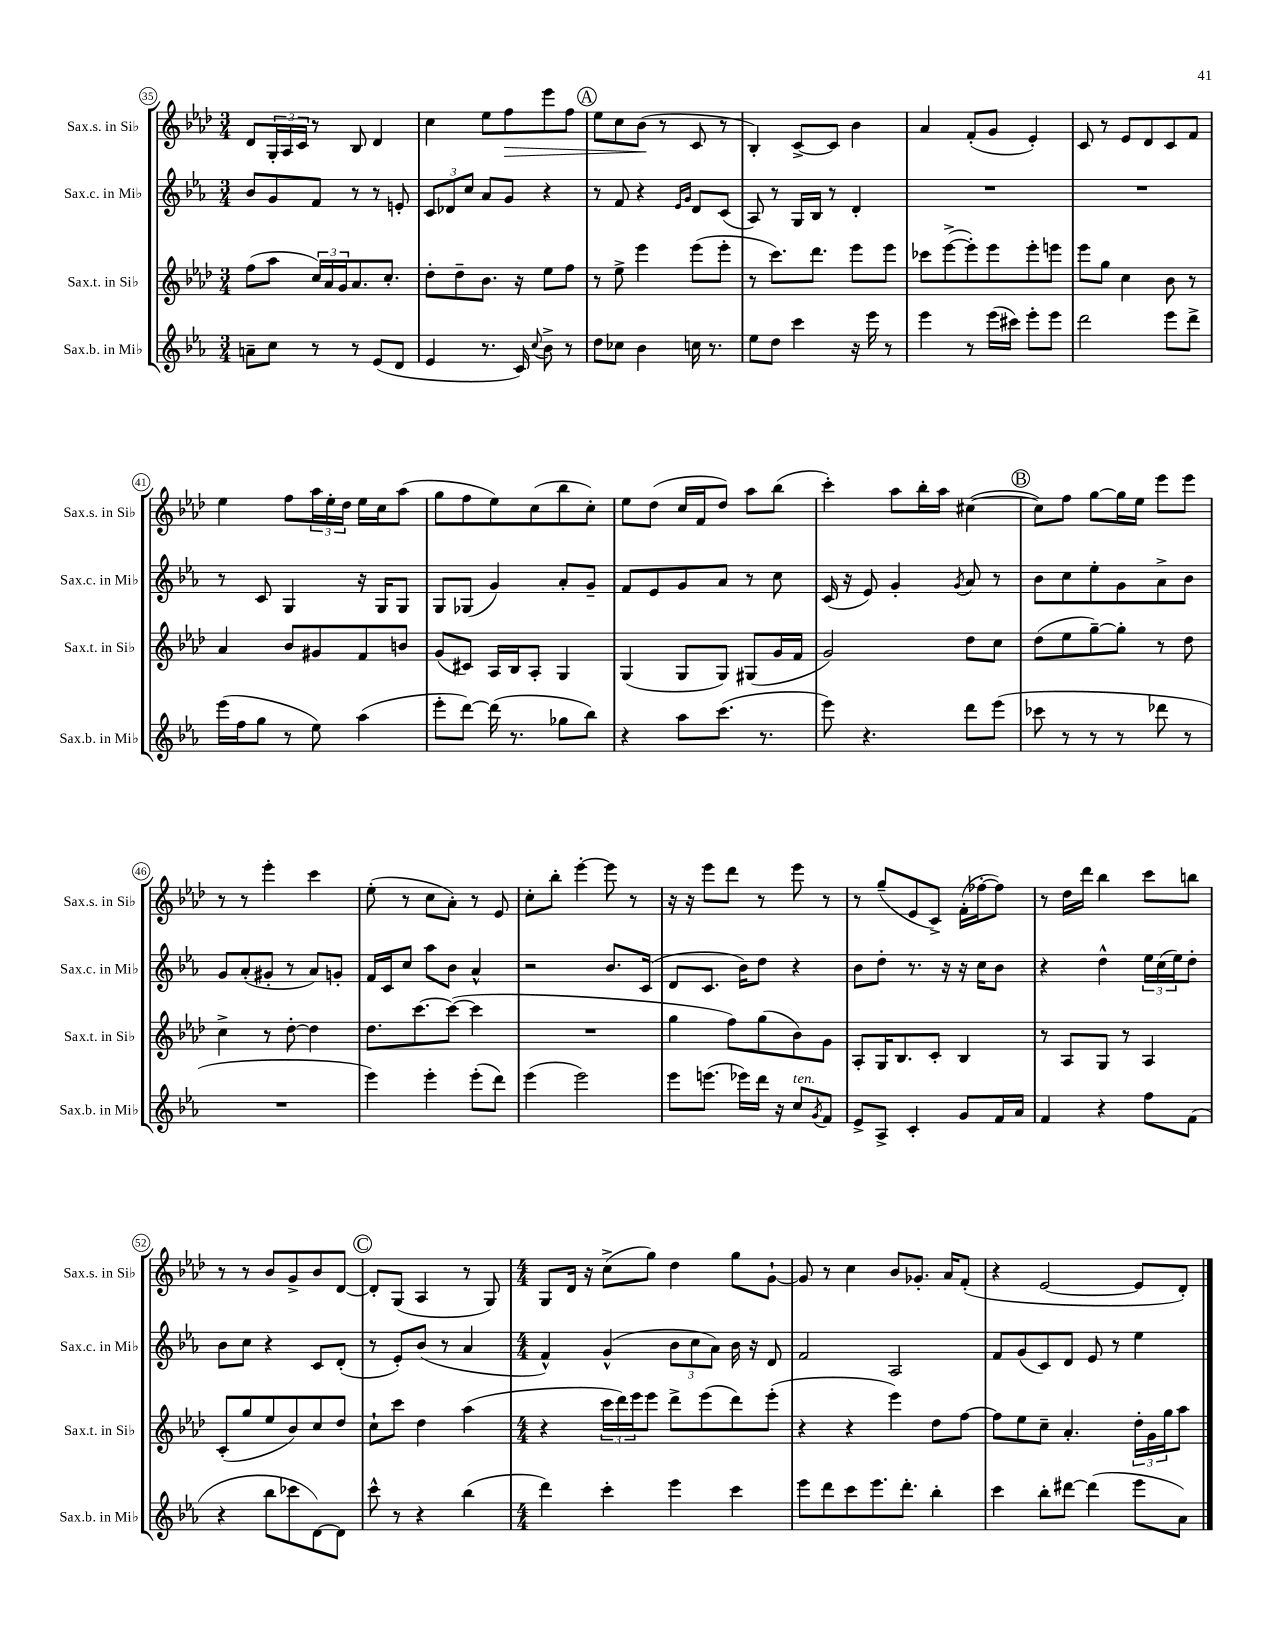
<<
\new StaffGroup <<
\new Staff = "s0" \with { instrumentName = "Sax.s. in Sib" shortInstrumentName = "Sax.s. in Sib" } {
    \clef treble \key aes \major \numericTimeSignature \time 3/4
    des'8 \tuplet 3/2 { g16-. aes16 c'16 } r8 bes8 des'4 |
    c''4 ees''8 f''8\> ees'''8 f''8 |
    \mark \markup { \circle "A" } ees''8 c''8 bes'8\!( r8 c'8 r8 |
    bes4-.) c'8~-> c'8 bes'4 |
    aes'4 f'8-.( g'8 ees'4-.) |
    c'8 r8 ees'8 des'8 c'8 f'8 |
    ees''4 f''8 \tuplet 3/2 { aes''16 ees''16-. des''16 } ees''16 c''16 aes''8( |
    g''8 f''8 ees''8) c''8( bes''8 c''8-.) |
    ees''8 des''8( c''16 f'16 des''8) aes''8 bes''8( |
    c'''4-.) aes''8 bes''16-. aes''16 cis''4~( |
    \mark \markup { \circle "B" } cis''8) f''8 g''8~ g''16 ees''16 ees'''8 ees'''8 |
    r8 r8 ees'''4-. c'''4 |
    ees''8-.( r8 c''8 aes'8-.) r8 ees'8 |
    c''8-. bes''8-. ees'''4~-. ees'''8 r8 |
    r16 r16 ees'''8 des'''8 r8 ees'''8 r8 |
    r8 g''8--( ees'8 c'8->) f'16-.( fes''16~-. fes''8) |
    r8 des''16 des'''16 bes''4 c'''8 b''8 |
    r8 r8 bes'8 g'8-> bes'8 des'8~ |
    \mark \markup { \circle "C" } des'8-. g8( aes4 r8 g8) |
    \numericTimeSignature \time 4/4 g8 des'16 r16 c''8->( g''8) des''4 g''8 g'8~-! |
    g'8 r8 c''4 bes'8 ges'8.-. aes'16 f'8-.( |
    r4 ees'2~ ees'8 des'8-.) \bar "|." |
}
\new Staff = "s1" \with { instrumentName = "Sax.c. in Mib" shortInstrumentName = "Sax.c. in Mib" } {
    \clef treble \key ees \major \numericTimeSignature \time 3/4
    bes'8 g'8 f'8 r8 r8 e'8-. |
    \tuplet 3/2 { c'8 des'8 c''8 } aes'8 g'8 r4 |
    \mark \markup { \circle "A" } r8 f'8 r4 \grace { ees'16 g'16 } d'8 c'8( |
    aes8) r8 g16 bes16 r8 d'4-. |
    R2. |
    R2. |
    r8 c'8 g4 r16 g16 g8 |
    g8 ges8( g'4) aes'8-. g'8-- |
    f'8 ees'8 g'8 aes'8 r8 c''8 |
    c'16( r16 ees'8) g'4-. \acciaccatura { g'8 } aes'8 r8 |
    \mark \markup { \circle "B" } bes'8 c''8 ees''8-. g'8 aes'8-> bes'8 |
    g'8 aes'8-.( gis'8-. r8 aes'8) g'8-. |
    f'16 c'16 c''8 aes''8 bes'8 aes'4-^ |
    r2 bes'8. c'16( |
    d'8 c'8. bes'16) d''8 r4 |
    bes'8 d''8-. r8. r16 r16 c''16 bes'8 |
    r4 d''4-^ \tuplet 3/2 { ees''16 c''16( ees''16) } d''8-. |
    bes'8 c''8 r4 c'8 d'8-.( |
    \mark \markup { \circle "C" } r8 ees'8-.) bes'8( r8 aes'4 |
    \numericTimeSignature \time 4/4 f'4-^) g'4-^( \tuplet 3/2 { bes'8 c''8 aes'8) } bes'16 r16 d'8 |
    f'2 aes2 |
    f'8 g'8( c'8) d'8 ees'8 r8 ees''4 \bar "|." |
}
\new Staff = "s2" \with { instrumentName = "Sax.t. in Sib" shortInstrumentName = "Sax.t. in Sib" } {
    \clef treble \key aes \major \numericTimeSignature \time 3/4
    f''8( aes''8 \tuplet 3/2 { c''16) aes'16 g'16 } aes'8. c''8.-. |
    des''8-. des''8-- bes'8. r16 ees''8 f''8 |
    \mark \markup { \circle "A" } r8 ees''8-> ees'''4 ees'''8( ees'''8-. |
    r8 c'''8.) des'''8. ees'''8 ees'''8 |
    ces'''8 ees'''8~->( ees'''8-.) ees'''8 ees'''8-. e'''8 |
    ees'''8 g''8 c''4 bes'8 r8 |
    aes'4 bes'8 gis'8 f'8 b'8 |
    g'8( cis'8) aes16 bes16 aes8-. g4 |
    g4( g8 g8) gis8( g'16 f'16 |
    g'2) des''8 c''8 |
    \mark \markup { \circle "B" } des''8( ees''8 g''8~--) g''8-. r8 des''8 |
    c''4-> r8 des''8~-. des''4 |
    des''8. c'''8.~ c'''8~( c'''4 |
    R2. |
    g''4 f''8) g''8( bes'8) g'8 |
    aes8-. g16 bes8. c'8-. bes4 |
    r8 aes8 g8 r8 aes4 |
    c'8-.( g''8 ees''8 bes'8) c''8 des''8 |
    \mark \markup { \circle "C" } c''8-! c'''8 des''4 aes''4( |
    \numericTimeSignature \time 4/4 r4 \tuplet 3/2 { c'''16 des'''16) ees'''16 } ees'''8 des'''8-> ees'''8( des'''8) ees'''8-.( |
    r4 r4 ees'''4) des''8 f''8~ |
    f''8 ees''8 c''8-- aes'4.-. \tuplet 3/2 { des''16-. g'16 g''16 } aes''8 \bar "|." |
}
\new Staff = "s3" \with { instrumentName = "Sax.b. in Mib" shortInstrumentName = "Sax.b. in Mib" } {
    \clef treble \key ees \major \numericTimeSignature \time 3/4
    a'8-- c''8 r8 r8 ees'8( d'8 |
    ees'4 r8. c'16) \appoggiatura { c''8 } bes'8-> r8 |
    \mark \markup { \circle "A" } d''8 ces''8 bes'4 c''16 r8. |
    ees''8 d''8 c'''4 r16 ees'''16 r8 |
    ees'''4 r8 ees'''16( cis'''16) ees'''8-. ees'''8 |
    d'''2 ees'''8 d'''8-> |
    ees'''16( f''16 g''8 r8 ees''8) aes''4( |
    ees'''8-. d'''8~) d'''16( r8. ges''8 bes''8) |
    r4 aes''8 c'''8.( r8. |
    ees'''8) r4. d'''8 ees'''8( |
    \mark \markup { \circle "B" } ces'''8 r8 r8 r8 des'''8 r8 |
    R2. |
    ees'''4) ees'''4-. ees'''8-.( d'''8) |
    ees'''4( ees'''2) |
    ees'''8 e'''8.( ees'''16) d'''16 r16 c''8^\markup { \italic "ten." } \acciaccatura { g'8 } f'8 |
    ees'8-> aes8-> c'4-. g'8 f'16 aes'16 |
    f'4 r4 f''8 f'8( |
    r4 bes''8 ces'''8 d'8~) d'8 |
    \mark \markup { \circle "C" } c'''8-^ r8 r4 bes''4( |
    \numericTimeSignature \time 4/4 d'''4) c'''4-. ees'''4 c'''4 |
    ees'''8 d'''8 c'''8 ees'''8. d'''8.-. bes''4-. |
    c'''4 bes''8-. dis'''8~ dis'''4( ees'''8 aes'8) \bar "|." |
}
>>
>>
\layout { \context { \Score currentBarNumber = #35 \override BarNumber.stencil = #(make-stencil-circler 0.1 0.3 ly:text-interface::print) } }
